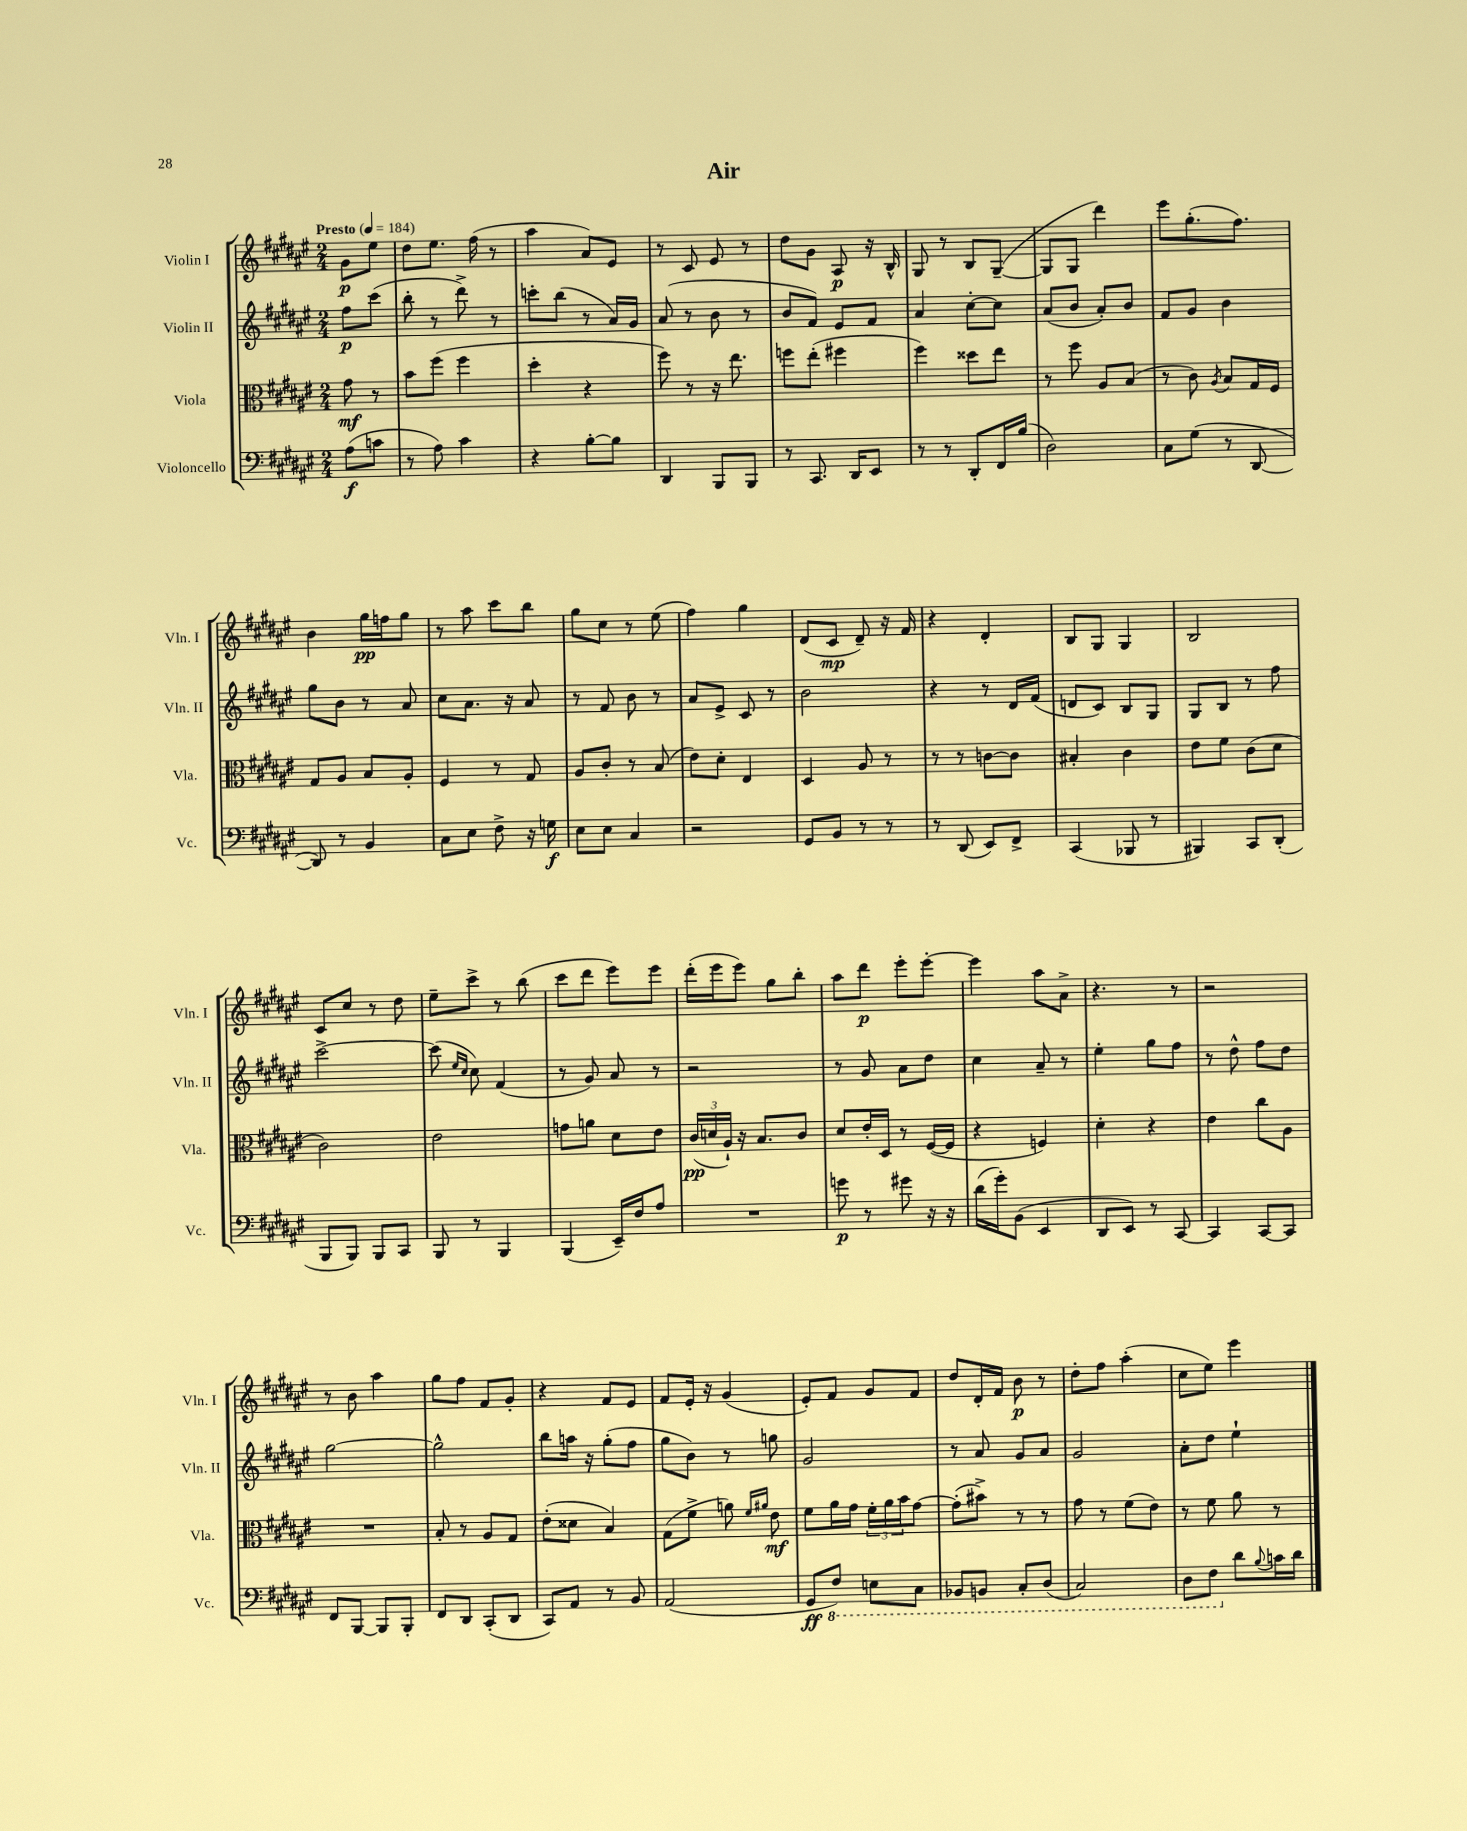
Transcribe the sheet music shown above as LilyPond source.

\header { title = "Air" }
<<
\new StaffGroup <<
\new Staff = "s0" \with { instrumentName = "Violin I" shortInstrumentName = "Vln. I" } {
    \clef treble \key fis \major \numericTimeSignature \time 2/4 \partial 4 \tempo "Presto" 4 = 184
    gis'8\p eis''8 |
    dis''8 eis''8. fis''16( r8 |
    ais''4 ais'8) eis'8 |
    r8 cis'8 eis'8 r8 |
    dis''8 gis'8 ais8\p r16 b16-^ |
    gis8 r8 b8 gis8~--( |
    gis8 gis8 dis'''4) |
    eis'''8 gis''8.-.( fis''8.) |
    b'4 gis''16\pp f''16 gis''8 |
    r8 ais''8 cis'''8 b''8 |
    gis''8 cis''8 r8 eis''8( |
    fis''4) gis''4 |
    dis'8( cis'8\mp dis'8--) r16 fis'16 |
    r4 dis'4-. |
    b8 gis8 gis4 |
    b2 |
    cis'8 cis''8 r8 dis''8 |
    eis''8-- cis'''8-> r8 b''8( |
    cis'''8 dis'''8 eis'''8) eis'''8 |
    dis'''16-.( eis'''16 eis'''8) gis''8 b''8-. |
    ais''8 dis'''8\p eis'''8-. eis'''8~-. |
    eis'''4 ais''8 ais'8-> |
    r4. r8 |
    r2 |
    r8 b'8 ais''4 |
    gis''8 fis''8 fis'8 gis'8-. |
    r4 fis'8 eis'8 |
    fis'8 eis'16-. r16 gis'4( |
    eis'8-.) fis'8 gis'8 fis'8 |
    dis''8 dis'16-. fis'16 b'8\p r8 |
    dis''8-. fis''8 ais''4-.( |
    cis''8 eis''8) eis'''4 \bar "|." |
}
\new Staff = "s1" \with { instrumentName = "Violin II" shortInstrumentName = "Vln. II" } {
    \clef treble \key fis \major \numericTimeSignature \time 2/4 \partial 4
    fis''8\p cis'''8( |
    b''8-. r8 dis'''8->) r8 |
    c'''8-. b''8( r8 ais'16) gis'16 |
    ais'8( r8 b'8 r8 |
    b'8 fis'8) eis'8 fis'8 |
    ais'4 cis''8~-. cis''8 |
    ais'8( b'8 ais'8-.) b'8 |
    fis'8 gis'8 b'4 |
    gis''8 b'8 r8 ais'8 |
    cis''8 ais'8. r16 ais'8 |
    r8 fis'8 b'8 r8 |
    ais'8 eis'8-> cis'8 r8 |
    b'2 |
    r4 r8 dis'16 fis'16( |
    d'8 cis'8) b8 gis8 |
    gis8 b8 r8 fis''8 |
    cis'''2~-> |
    cis'''8( \grace { eis''16 cis''16 } cis''8) fis'4( |
    r8 gis'8) ais'8 r8 |
    r2 |
    r8 gis'8 ais'8 dis''8 |
    cis''4 ais'8-- r8 |
    eis''4-. gis''8 fis''8 |
    r8 dis''8-^ fis''8 dis''8 |
    gis''2~ |
    gis''2-^ |
    b''8 a''16 r16 gis''8-.( fis''8 |
    gis''8 b'8) r8 g''8 |
    gis'2 |
    r8 ais'8 gis'8 ais'8 |
    gis'2 |
    ais'8-. dis''8 eis''4-! \bar "|." |
}
\new Staff = "s2" \with { instrumentName = "Viola" shortInstrumentName = "Vla." } {
    \clef alto \key fis \major \numericTimeSignature \time 2/4 \partial 4
    gis'8\mf r8 |
    b'8 fis''8( fis''4 |
    dis''4-. r4 |
    fis''8) r8 r16 eis''8. |
    f''8 eis''8-.( fis''4 |
    fis''4) disis''8 eis''8 |
    r8 fis''8 ais8 b8( |
    r8 cis'8) \acciaccatura { ais8 } b8 gis16 fis16 |
    gis8 ais8 b8 ais8-. |
    fis4 r8 gis8 |
    ais8 cis'8-. r8 b8( |
    eis'8) dis'8-. eis4 |
    dis4 ais8 r8 |
    r8 r8 c'8~ c'8 |
    bis4-. cis'4 |
    eis'8 fis'8 cis'8( dis'8 |
    cis'2) |
    eis'2 |
    g'8 a'8 dis'8 eis'8 |
    \tuplet 3/2 { cis'16\pp( d'16 ais16-!) } r16 b8. cis'8 |
    dis'8 eis'16-. dis16 r8 fis16~( fis16 |
    r4 f4) |
    dis'4-. r4 |
    eis'4 cis''8 ais8 |
    R2 |
    b8-. r8 ais8 gis8 |
    eis'8-.( disis'8 b4) |
    gis8( fis'8-> a'8) \grace { fis'16 ais'16 } eis'8\mf |
    fis'8 ais'16 gis'16 \tuplet 3/2 { fis'16-. ais'16 b'16 } gis'8~ |
    gis'8-.( bis'8->) r8 r8 |
    gis'8 r8 fis'8( eis'8) |
    r8 fis'8 ais'8 r8 \bar "|." |
}
\new Staff = "s3" \with { instrumentName = "Violoncello" shortInstrumentName = "Vc." } {
    \clef bass \key fis \major \numericTimeSignature \time 2/4 \partial 4
    ais8\f( c'8 |
    r8 ais8) cis'4 |
    r4 b8~-. b8 |
    dis,4 b,,8 b,,8 |
    r8 cis,8. dis,16 eis,8 |
    r8 r8 dis,8-. fis,16 b16( |
    dis2) |
    cis8 gis8( r8 dis,8~ |
    dis,8) r8 b,4 |
    cis8 eis8 fis8-> r16 g16\f |
    eis8 eis8 cis4 |
    r2 |
    gis,8 b,8 r8 r8 |
    r8 dis,8( eis,8) fis,8-> |
    cis,4( bes,,8 r8 |
    bis,,4) cis,8 dis,8-.( |
    b,,8 b,,8) b,,8 cis,8 |
    b,,8 r8 b,,4 |
    b,,4( eis,16--) fis16 ais8 |
    R2 |
    g'8\p r8 gis'8 r16 r16 |
    dis'16( gis'16-.) b,8( eis,4 |
    dis,8 eis,8) r8 cis,8~ |
    cis,4 cis,8~ cis,8 |
    fis,8 b,,8~ b,,8 b,,8-. |
    fis,8 dis,8 cis,8-.( dis,8 |
    cis,8) ais,8 r8 b,8 |
    ais,2( |
    gis,8\ff \ottava #-1 fis,8) e,8 cis,8 |
    bes,,8 b,,8 cis,8-. dis,8( |
    cis,2) |
    dis,8 fis,8 \ottava #0 dis'8 \appoggiatura { b8 } c'16 dis'16 \bar "|." |
}
>>
>>
\layout { \context { \Score \remove "Bar_number_engraver" } }
